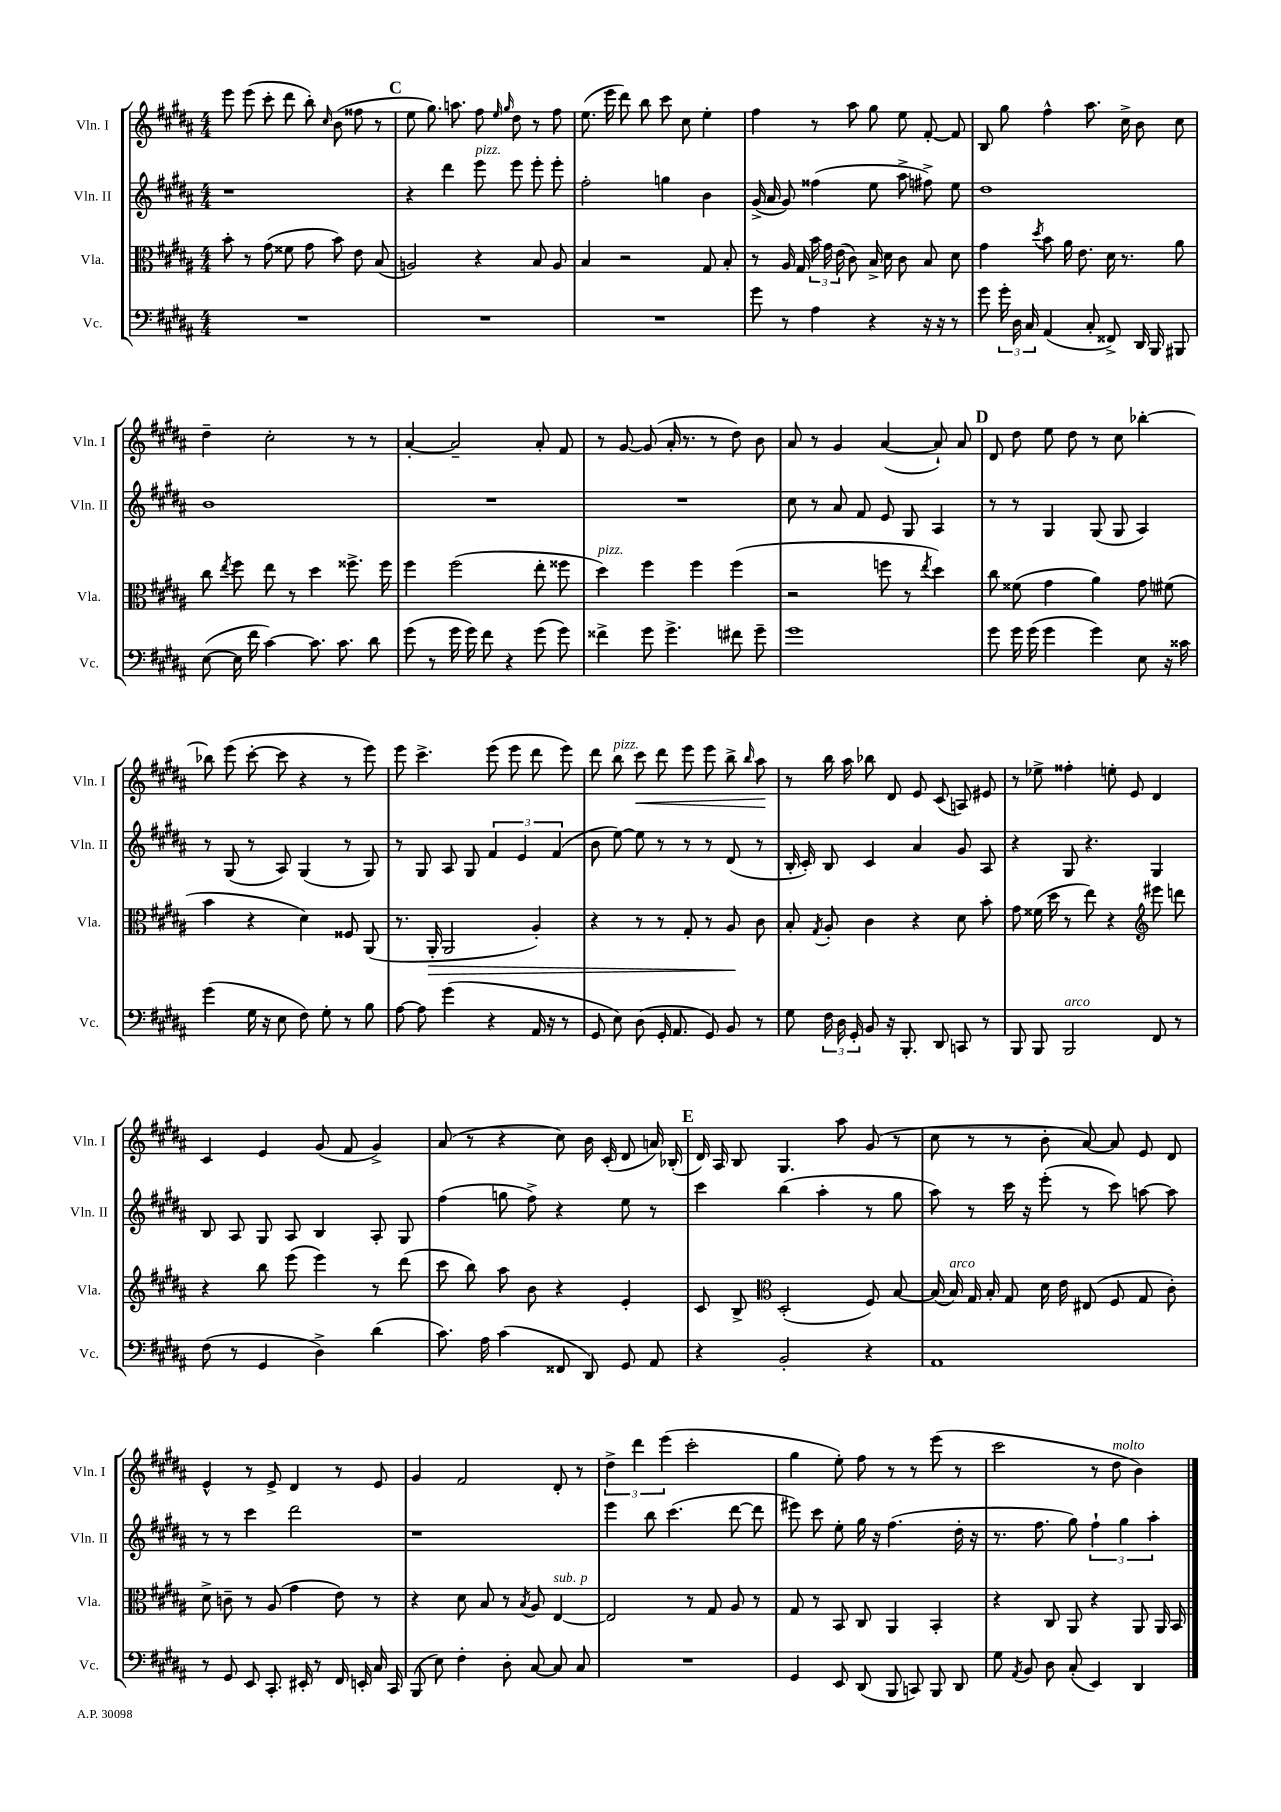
<<
\new StaffGroup <<
\new Staff = "s0" \with { instrumentName = "Vln. I" shortInstrumentName = "Vln. I" } {
    \clef treble \key b \major \numericTimeSignature \time 4/4
    \autoBeamOff e'''8 e'''8( cis'''8-. dis'''8 b''8-.) \grace { cis''16 } b'8( fisis''8 r8 |
    \mark \markup { \bold "C" } e''8 gis''8.) a''8. fis''8 \grace { e''16 gis''16 } dis''8 r8 fis''8 |
    e''8.( e'''16 dis'''8) b''8 cis'''8 cis''8 e''4-. |
    fis''4 r8 ais''8 gis''8 e''8 fis'8~-. fis'8 |
    b8 gis''8 fis''4-^ ais''8. cis''16-> b'8 cis''8 |
    dis''4-- cis''2-. r8 r8 |
    ais'4~-. ais'2-- ais'8-. fis'8 |
    r8 gis'8~ gis'8( ais'16-. r8. r8 dis''8) b'8 |
    ais'8 r8 gis'4 ais'4~( ais'8-!) ais'8 |
    \mark \markup { \bold "D" } dis'8 dis''8 e''8 dis''8 r8 cis''8 bes''4~-. |
    bes''8 e'''8( cis'''8~-. cis'''8 r4 r8 e'''8) |
    e'''8 cis'''4.-> e'''8( e'''8 dis'''8 e'''8) |
    dis'''8 b''8^\markup { \italic "pizz." } cis'''8\< dis'''8 e'''8 e'''8 b''8-> \grace { b''16 } ais''8\! |
    r8 b''16 ais''16 bes''8 dis'8 e'8 cis'8( a8) eis'8 |
    r8 ees''8-> fisis''4-. e''8-. e'8 dis'4 |
    cis'4 e'4 gis'8( fis'8 gis'4->) |
    ais'8( r8 r4 cis''8) b'16 cis'16-.( dis'8 a'16) bes16-.( |
    \mark \markup { \bold "E" } dis'16) ais16 b8 gis4. ais''8 gis'8( r8 |
    cis''8 r8 r8 b'8-. ais'8~) ais'8 e'8 dis'8 |
    e'4-^ r8 e'8-> dis'4 r8 e'8 |
    gis'4 fis'2 dis'8-. r8 |
    \tuplet 3/2 { dis''4-> dis'''4 e'''4( } cis'''2-. |
    gis''4 e''8-.) fis''8 r8 r8 e'''8( r8 |
    cis'''2 r8 dis''8^\markup { \italic "molto" } b'4) \bar "|." |
}
\new Staff = "s1" \with { instrumentName = "Vln. II" shortInstrumentName = "Vln. II" } {
    \clef treble \key b \major \numericTimeSignature \time 4/4
    \autoBeamOff r1 |
    \mark \markup { \bold "C" } r4 dis'''4 e'''8^\markup { \italic "pizz." } e'''8 e'''8-. e'''8-. |
    fis''2-. g''4 b'4 |
    gis'16->( ais'16 gis'8) fisis''4( e''8 ais''8-> fis''8->) e''8 |
    dis''1 |
    b'1 |
    R1 |
    R1 |
    cis''8 r8 ais'8 fis'8 e'8 gis8 ais4 |
    \mark \markup { \bold "D" } r8 r8 gis4 gis8( gis8 ais4) |
    r8 gis8( r8 ais8) gis4( r8 gis8) |
    r8 gis8 ais8 gis8 \tuplet 3/2 { fis'4 e'4 fis'4( } |
    b'8 e''8~) e''8 r8 r8 r8 dis'8( r8 |
    b16-. cis'16-.) b8 cis'4 ais'4 gis'8 ais8 |
    r4 gis8 r4. gis4 |
    b8 ais8 gis8 ais8 b4 ais8-. gis8 |
    fis''4( g''8 fis''8->) r4 e''8 r8 |
    \mark \markup { \bold "E" } cis'''4 b''4( ais''4-. r8 gis''8 |
    ais''8) r8 cis'''16 r16 e'''8-.( r8 cis'''8) a''8~ a''8 |
    r8 r8 cis'''4 dis'''2 |
    r1 |
    e'''4 b''8 cis'''4.( dis'''8~ dis'''8 |
    eis'''8) cis'''8 e''8-. gis''16 r16 fis''4.( dis''16-. r16 |
    r8. fis''8. gis''8) \tuplet 3/2 { fis''4-! gis''4 ais''4-. } \bar "|." |
}
\new Staff = "s2" \with { instrumentName = "Vla." shortInstrumentName = "Vla." } {
    \clef alto \key b \major \numericTimeSignature \time 4/4
    \autoBeamOff b'8-. r8 gis'8( fisis'8 gis'8 b'8) e'8 b8( |
    \mark \markup { \bold "C" } a2) r4 b8 a8 |
    b4 r2 gis8 b8-. |
    r8 ais16 gis16 \tuplet 3/2 { b'16 gis'16 e'16( } cis'8) b16-> dis'16 cis'8 b8 dis'8 |
    gis'4 \acciaccatura { dis''8 } b'8 ais'16 e'8. dis'16 r8. ais'8 |
    cis''8 \acciaccatura { e''8 } fis''8 e''8 r8 dis''4 fisis''8.-> fisis''16 |
    fis''4 fis''2( e''8-. fisis''8 |
    dis''4^\markup { \italic "pizz." }) fis''4 fis''4 fis''4( |
    r2 f''8 r8 \acciaccatura { e''8 } dis''4) |
    \mark \markup { \bold "D" } cis''8 fisis'8( gis'4 ais'4) gis'8 fis'8( |
    b'4 r4 dis'4) fisis8 ais,8( |
    r8. ais,16-.\> ais,2 ais4-.) |
    r4 r8 r8 gis8-. r8 ais8\! cis'8 |
    b8-. \acciaccatura { gis8 } ais8-. cis'4 r4 dis'8 b'8-. |
    gis'8 fisis'16( dis''16 r8 e''8) r4 \clef treble eis'''8 d'''8 |
    r4 b''8 e'''8( e'''4) r8 dis'''8( |
    cis'''8 b''8) ais''8 b'8 r4 e'4-. |
    \mark \markup { \bold "E" } cis'8 b8-> \clef alto dis2-.( fis8) b8~ |
    b16( b16^\markup { \italic "arco" }) gis16 b16-. gis8 dis'16 e'16 eis8( fis8 gis8 cis'8-.) |
    dis'8-> c'8-- r8 ais8( gis'4 e'8) r8 |
    r4 dis'8 b8 r8 \acciaccatura { b8 } ais8 e4~^\markup { \italic "sub. p" } |
    e2 r8 gis8 ais8 r8 |
    gis8 r8 b,8 cis8 ais,4 b,4-. |
    r4 cis8 ais,8 r4 ais,8 ais,16 b,16 \bar "|." |
}
\new Staff = "s3" \with { instrumentName = "Vc." shortInstrumentName = "Vc." } {
    \clef bass \key b \major \numericTimeSignature \time 4/4
    \autoBeamOff R1 |
    \mark \markup { \bold "C" } R1 |
    R1 |
    gis'8 r8 ais4 r4 r16 r16 r8 |
    gis'8 \tuplet 3/2 { gis'16-. dis16 cis16 } ais,4( cis8-. fisis,8->) dis,16 b,,16 bis,,8 |
    e8~( e16 fis'16 cis'4~) cis'8. cis'8. dis'8 |
    gis'8( r8 gis'16 gis'16) fis'8 r4 gis'8( gis'8) |
    fisis'4-> gis'8 gis'4.-> fis'8 gis'8-- |
    gis'1 |
    \mark \markup { \bold "D" } gis'8 gis'16 gis'16( gis'4 gis'4) e8 r16 cisis'16 |
    gis'4( gis16 r16 e8 fis8) gis8-. r8 b8 |
    ais8~ ais8 gis'4( r4 ais,16 r16 r8 |
    gis,8 e8) dis8( gis,16-. ais,8. gis,8) b,8 r8 |
    gis8 \tuplet 3/2 { fis16 dis16 gis,16-. } b,8 r16 b,,8.-. dis,8 c,8 r8 |
    b,,8 b,,8 b,,2^\markup { \italic "arco" } fis,8 r8 |
    fis8( r8 gis,4 dis4->) dis'4( |
    cis'8.) ais16 cis'4( fisis,8 dis,8) gis,8 ais,8 |
    \mark \markup { \bold "E" } r4 b,2-. r4 |
    ais,1 |
    r8 gis,8 e,8 cis,8.-. eis,16-. r8 fis,16 e,16-. cis16 cis,16 |
    b,,8( e8) fis4-. dis8-. cis8~ cis8 cis8 |
    R1 |
    gis,4 e,8 dis,8( b,,8 c,8) b,,8 dis,8 |
    gis8 \acciaccatura { ais,8 } b,8 dis8 cis8-.( e,4) dis,4 \bar "|." |
}
>>
>>
\layout { \context { \Score \remove "Bar_number_engraver" } }
